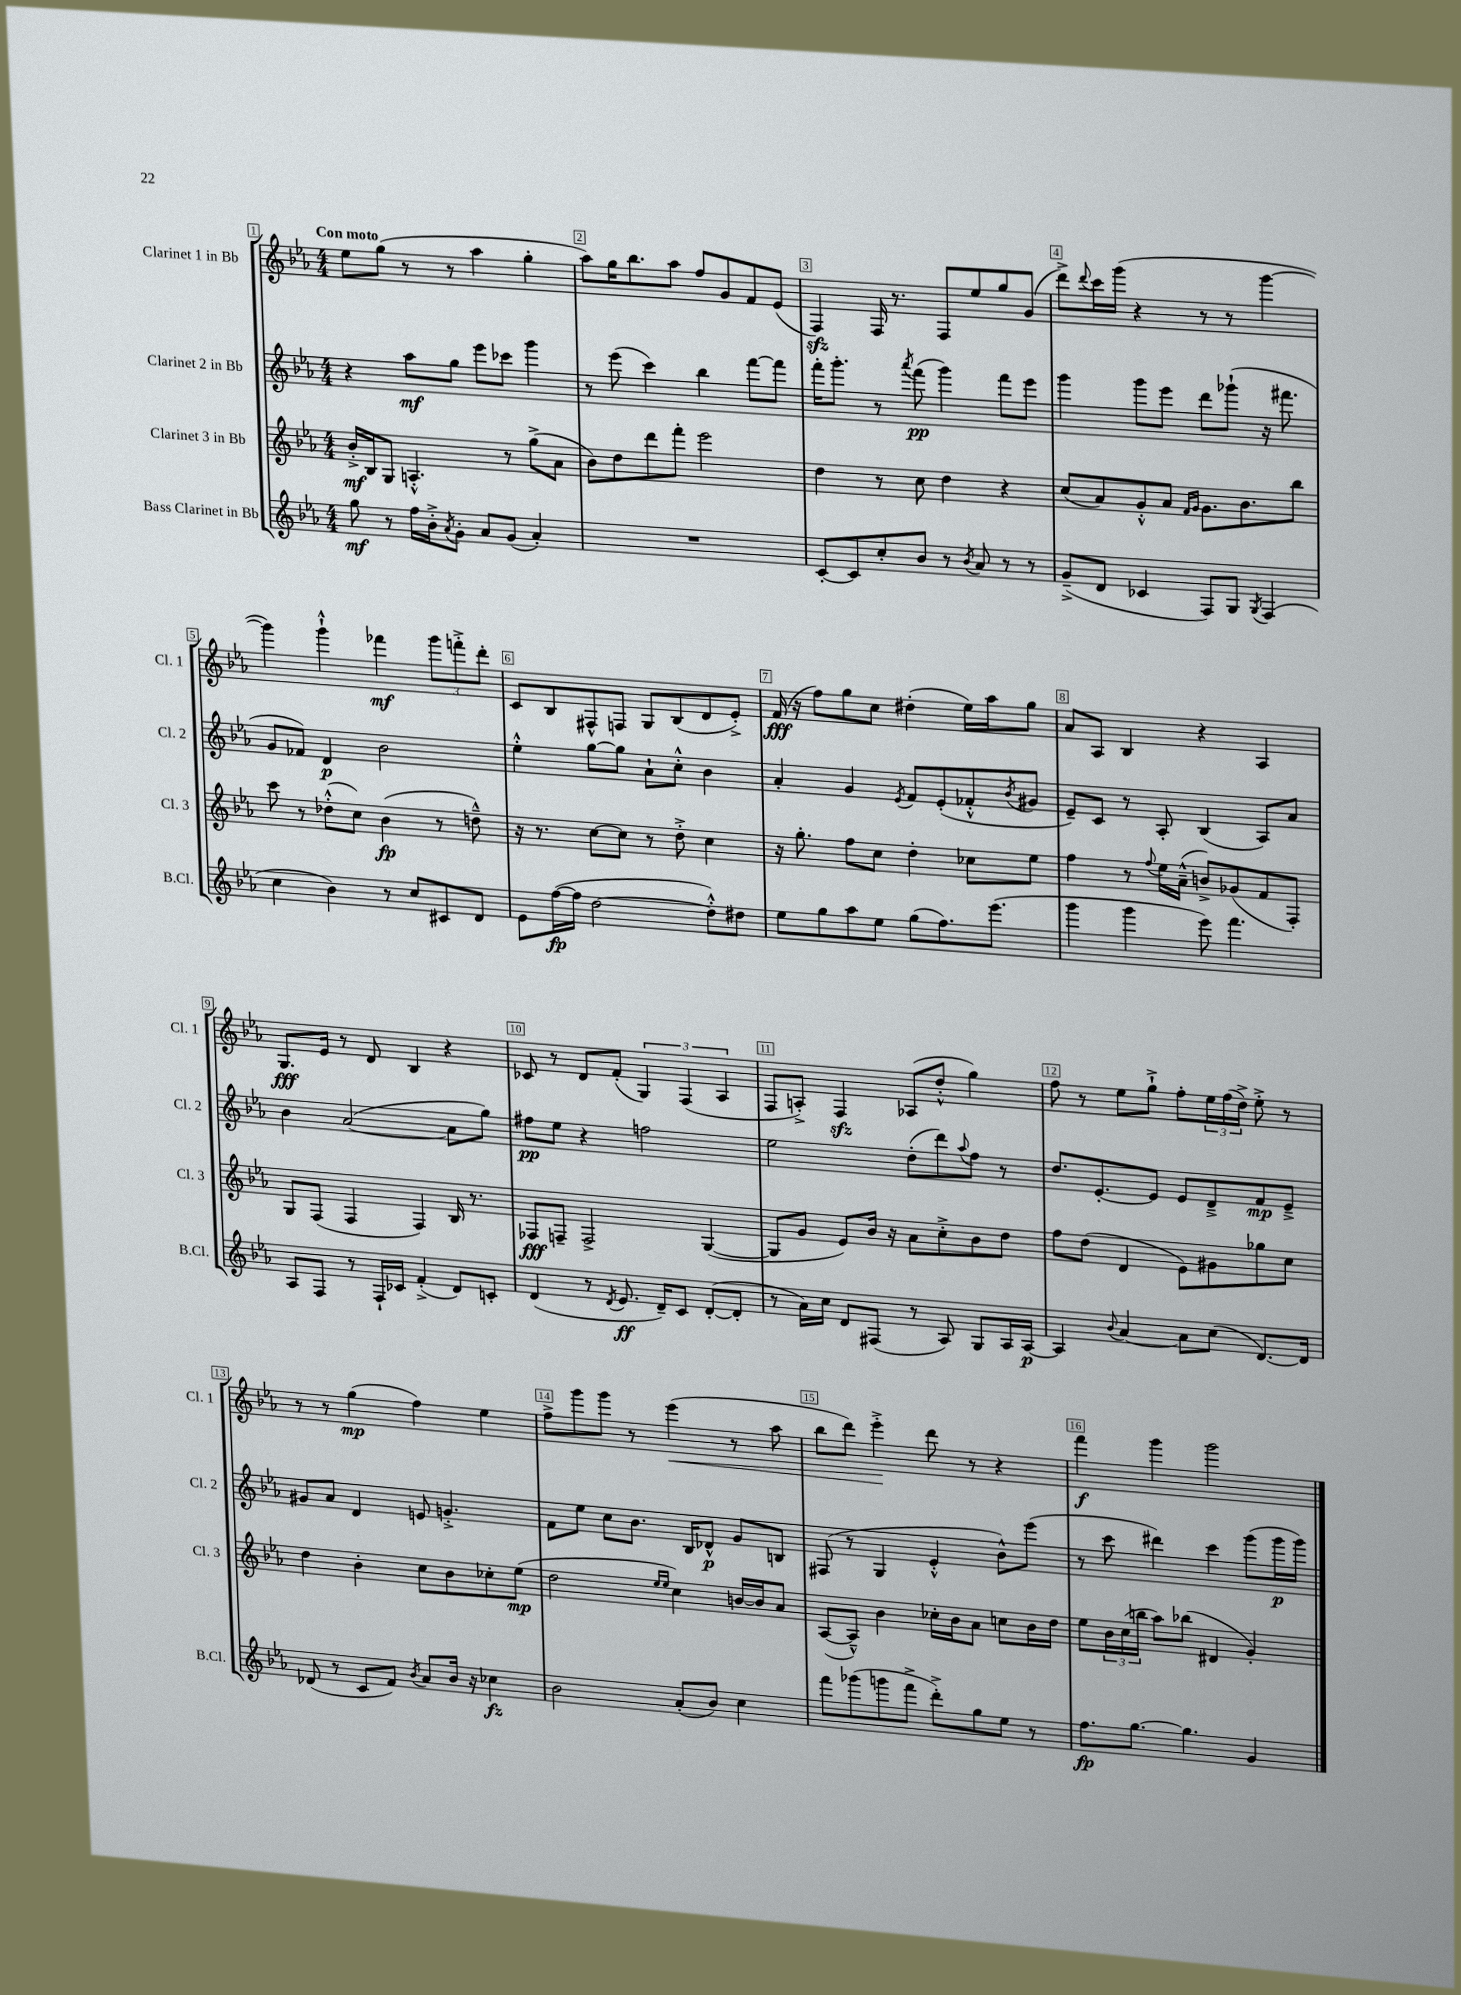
<<
\new StaffGroup <<
\new Staff = "s0" \with { instrumentName = "Clarinet 1 in Bb" shortInstrumentName = "Cl. 1" } {
    \clef treble \key ees \major \numericTimeSignature \time 4/4 \tempo "Con moto"
    ees''8 g''8( r8 r8 aes''4 g''4-. |
    aes''8) g''16 bes''8. aes''8 f''8 g'8 f'8 ees'8( |
    f4\sfz) f16 r8. f8 ees''8 g''8 g'8( |
    d'''8->) \appoggiatura { d'''8 } c'''16 g'''16( r4 r8 r8 g'''4~ |
    g'''4) g'''4-!-^ fes'''4\mf \tuplet 3/2 { g'''8 f'''8-.-> d'''8-. } |
    c'8 bes8 fis8-^ f8 g8 bes8( d'8 ees'8-.->) |
    f'16\fff( r16 f''8) g''8 c''8 dis''4-.( ees''16) aes''16 g''8 |
    aes'8 aes8 bes4 r4 aes4 |
    g8.\fff ees'16 r8 d'8 bes4 r4 |
    ces'8 r8 d'8 f'8-.( \tuplet 3/2 { g4) f4( aes4 } |
    f8 a8-.->) f4\sfz aes8( d''8-.-^ g''4) |
    f''8 r8 ees''8 g''8-!-> f''8-. \tuplet 3/2 { ees''16 f''16( d''16->) } ees''8-.-> r8 |
    r8 r8 g''4\mp( f''4) ees''4 |
    f''8-> g'''8 g'''8 r8 ees'''4\<( r8 aes''8 |
    bes''8 d'''8) ees'''4-.->\! d'''8 r8 r4 |
    f'''4\f g'''4 g'''2 \bar "|." |
}
\new Staff = "s1" \with { instrumentName = "Clarinet 2 in Bb" shortInstrumentName = "Cl. 2" } {
    \clef treble \key ees \major \numericTimeSignature \time 4/4
    r4 aes''8\mf g''8 ees'''8 ces'''8 g'''4 |
    r8 ees'''8( c'''4) bes''4 f'''8~ f'''8 |
    f'''16-. g'''8.-. r8 \acciaccatura { aes'''8 } f'''8\pp( g'''4) f'''8 ees'''8 |
    g'''4 g'''8 ees'''8 d'''8 ges'''8-!( r16 fis'''8. |
    g'8 fes'8) d'4\p bes'2 |
    ees''4-.-^ g''8~ g''8 aes'8-! c''8-.-^ bes'4 |
    aes'4-. g'4 \acciaccatura { ees'8 } f'8 ees'8-.( fes'8-.-^ \acciaccatura { bes'8 } gis'8 |
    ees'8--) c'8 r8 aes8-. bes4( aes8) aes'8 |
    bes'4 aes'2~( aes'8 g''8) |
    fis''8\pp ees''8 r4 f''2 |
    ees''2 d''8-.( d'''8) \appoggiatura { aes''8 } f''8 r8 |
    d''8. ees'8.~-. ees'8 ees'8 d'8---> f'8\mp ees'8---> |
    gis'8 aes'8 d'4 e'8 g'4.-.-> |
    f'8 ees''8 c''8 bes'8. bes16 des'8-^\p g'8 b8 |
    fis8( r8 g4 ees'4-.-^ bes'8-^) ees'''8( |
    r8 c'''8 dis'''4) c'''4 g'''8( g'''16\p g'''16) \bar "|." |
}
\new Staff = "s2" \with { instrumentName = "Clarinet 3 in Bb" shortInstrumentName = "Cl. 3" } {
    \clef treble \key ees \major \numericTimeSignature \time 4/4
    bes'16-.->\mf bes16 g8 a4.-.-^ r8 g''8->( aes'8 |
    bes'8) d''8 d'''8 f'''8-. ees'''2 |
    d''4 r8 c''8 d''4 r4 |
    c''8( aes'8) g'8-.-^ aes'8 \grace { f'16 g'16 } g'8. bes'8. bes''8 |
    c'''8 r8 des''8-.-^( c''8) bes'4\fp( r8 d''8---^) |
    r16 r8. c''8~ c''8 r8 d''8-.-> c''4 |
    r16 g''8.-. f''8 c''8 d''4-. ces''8 ees''8 |
    f''4 r8 \appoggiatura { f''8 } ees''16 aes'16---^( b'8->) ges'8( f'8 f8-.) |
    g8 f8( f4 f4) bes16 r8. |
    fes8\fff f8-- f2-> g4~( |
    g8 g'8 ees'8) bes'16 r16 aes'8 c''8-.-> bes'8 d''8 |
    f''8 d''8( d'4 ees'8) gis'8 ges''8 c''8 |
    d''4 bes'4-. c''8 bes'8 ces''8-. ees''8\mp( |
    d''2 \grace { ees''16 ees''16 } c''4) b'16~ b'16 aes'8 |
    aes8~( aes8---^) bes'4 ces''16-. bes'16 aes'8 c''8 bes'16 d''16 |
    ees''8 \tuplet 3/2 { bes'16 c''16( b''16 } aes''8) bes''8( dis'4 g'4-.) \bar "|." |
}
\new Staff = "s3" \with { instrumentName = "Bass Clarinet in Bb" shortInstrumentName = "B.Cl." } {
    \clef treble \key ees \major \numericTimeSignature \time 4/4
    g''8\mf r8 f''16 bes'16-.-> \acciaccatura { aes'8 } g'8-. aes'8 g'8( aes'4-.) |
    R1 |
    c'8~-. c'8 c''8-. bes'8 r8 \acciaccatura { bes'8 } aes'8 r8 r8 |
    g'8--->( d'8 ces'4 f8) g8 \acciaccatura { g8 } f4( |
    c''4 bes'4) r8 c''8 cis'8 d'8 |
    ees'8 f''16~\fp( f''16 d''2~ d''8-.-^) dis''8 |
    ees''8 g''8 aes''8 ees''8 g''8( f''8.) ees'''8.( |
    g'''4 g'''4 ees'''8) f'''4. |
    aes8 f8 r8 f16-! ces'16 f'4-.->( d'8) c'8-. |
    d'4( r8 \acciaccatura { d'8 } ees'8.\ff d'16--) c'8 d'8~-.( d'8-. |
    r8 aes'16) c''16 d'8 fis8( r8 aes8) g8 aes16 aes16~\p |
    aes4 \appoggiatura { bes'8 } aes'4~ aes'8 c''8( d'8.~) d'16 |
    des'8( r8 c'8 f'8) \acciaccatura { bes'8 } aes'8 bes'16 r16 ces''4\fz |
    bes'2 aes'8-.( bes'8) c''4 |
    f'''8 ges'''8( g'''8 f'''8-> d'''8-.->) g''8 ees''8 r8 |
    f''8.\fp g''8.~ g''4. g'4 \bar "|." |
}
>>
>>
\layout { \context { \Score \override BarNumber.break-visibility = ##(#f #t #t) barNumberVisibility = #all-bar-numbers-visible \override BarNumber.stencil = #(make-stencil-boxer 0.1 0.3 ly:text-interface::print) } }
